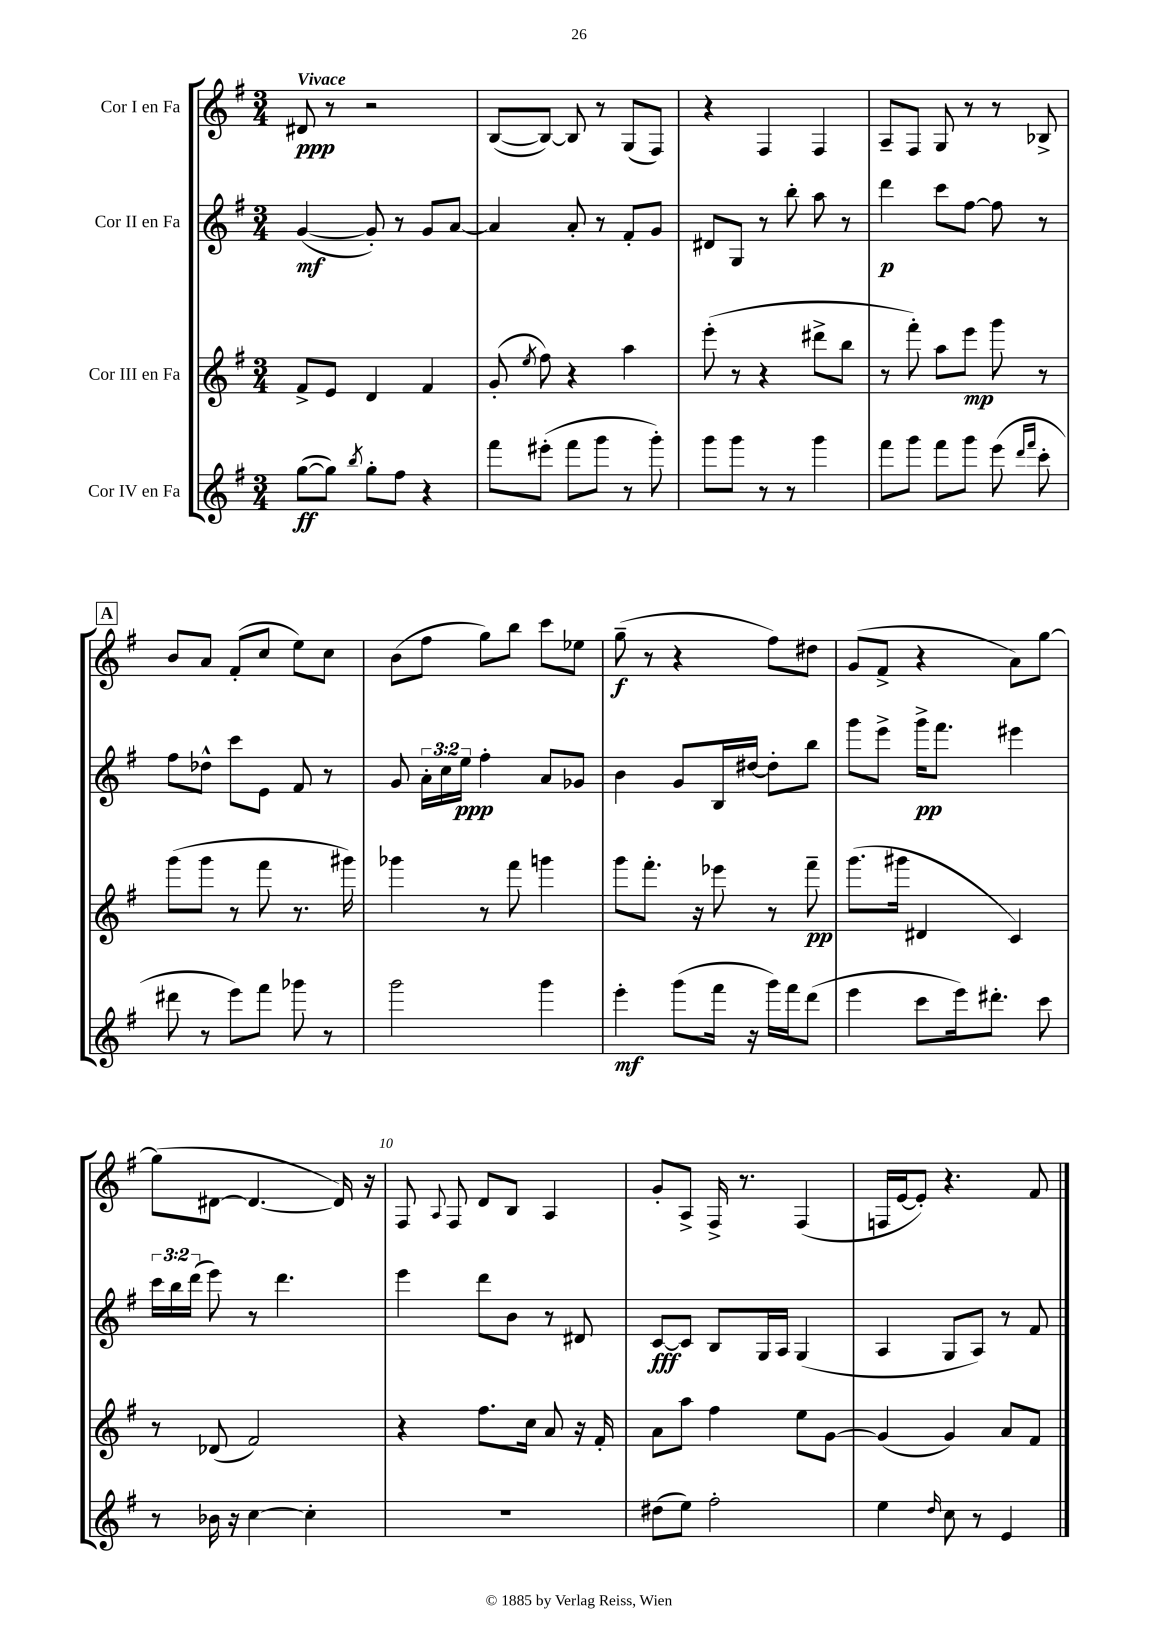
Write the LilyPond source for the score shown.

<<
\new StaffGroup <<
\new Staff = "s0" \with { instrumentName = "Cor I en Fa" } {
    \clef treble \key g \major \numericTimeSignature \time 3/4 \tempo "Vivace"
    \autoBeamOff dis'8\ppp r8 r2 |
    b8[~( b8]~) b8 r8 g8[( fis8]) |
    r4 fis4 fis4 |
    a8[-- fis8] g8 r8 r8 bes8-> |
    \mark \markup { \box "A" } b'8[ a'8] fis'8[-.( c''8] e''8[) c''8] |
    b'8[( fis''8] g''8[) b''8] c'''8[ ees''8] |
    g''8--\f( r8 r4 fis''8[) dis''8] |
    g'8[( fis'8]-> r4 a'8[) g''8]~ |
    g''8[( dis'8]~ dis'4.~ dis'16) r16 |
    fis8 \appoggiatura { a8 } fis8 d'8[ b8] a4 |
    g'8[-. a8]-> fis16-> r8. fis4( |
    f16[ e'16~ e'8]-.) r4. fis'8 \bar "|." |
}
\new Staff = "s1" \with { instrumentName = "Cor II en Fa" } {
    \clef treble \key g \major \numericTimeSignature \time 3/4 \override Staff.TupletNumber.text = #tuplet-number::calc-fraction-text
    \autoBeamOff g'4~\mf( g'8-.) r8 g'8[ a'8]~ |
    a'4 a'8-. r8 fis'8[-. g'8] |
    dis'8[ g8] r8 b''8-. a''8 r8 |
    d'''4\p c'''8[ fis''8]~ fis''8 r8 |
    \mark \markup { \box "A" } fis''8[ des''8]-^ c'''8[ e'8] fis'8 r8 |
    g'8 \tuplet 3/2 { a'16[-. c''16 e''16]\ppp } fis''4-. a'8[ ges'8] |
    b'4 g'8[ b16 dis''16]~ dis''8[-. b''8] |
    g'''8[ e'''8]-> g'''16[->\pp fis'''8.] eis'''4 |
    \tuplet 3/2 { c'''16[ b''16 d'''16]( } e'''8) r8 d'''4. |
    e'''4 d'''8[ b'8] r8 dis'8 |
    c'8[~\fff c'8] b8[ g16 a16] g4( |
    a4 g8[ a8]) r8 fis'8 \bar "|." |
}
\new Staff = "s2" \with { instrumentName = "Cor III en Fa" } {
    \clef treble \key g \major \numericTimeSignature \time 3/4
    \autoBeamOff fis'8[-> e'8] d'4 fis'4 |
    g'8-.( \acciaccatura { e''8 } fis''8) r4 a''4 |
    e'''8-.( r8 r4 dis'''8[-> b''8] |
    r8 fis'''8-.) a''8[ e'''8]\mp g'''8 r8 |
    \mark \markup { \box "A" } g'''8[( g'''8] r8 fis'''8 r8. gis'''16) |
    ges'''4 r8 fis'''8 g'''4 |
    g'''8[ fis'''8.]-. r16 ees'''8 r8 fis'''8--\pp |
    g'''8.[( gis'''16] dis'4 c'4) |
    r8 des'8( fis'2) |
    r4 fis''8.[ c''16] a'8 r16 fis'16-. |
    a'8[ a''8] fis''4 e''8[ g'8]~ |
    g'4( g'4) a'8[ fis'8] \bar "|." |
}
\new Staff = "s3" \with { instrumentName = "Cor IV en Fa" } {
    \clef treble \key g \major \numericTimeSignature \time 3/4
    \autoBeamOff g''8[~\ff( g''8]) \acciaccatura { b''8 } g''8[-. fis''8] r4 |
    fis'''8[ eis'''8]-.( fis'''8[ g'''8] r8 g'''8-.) |
    g'''8[ g'''8] r8 r8 g'''4 |
    fis'''8[ g'''8] fis'''8[ g'''8] e'''8( \grace { d'''16[ fis'''16] } c'''8-. |
    \mark \markup { \box "A" } dis'''8 r8 e'''8[) fis'''8] ges'''8 r8 |
    g'''2 g'''4 |
    e'''4-.\mf g'''8[( fis'''16] r16 g'''16[) fis'''16 d'''8]( |
    e'''4 c'''8[ e'''16) dis'''8.]-. c'''8 |
    r8 bes'16 r16 c''4~ c''4-. |
    R2. |
    dis''8[( e''8]) fis''2-. |
    e''4 \grace { d''16 } c''8 r8 e'4 \bar "|." |
}
>>
>>
\layout { \context { \Score \override BarNumber.break-visibility = ##(#f #t #t) barNumberVisibility = #(every-nth-bar-number-visible 5) } }
